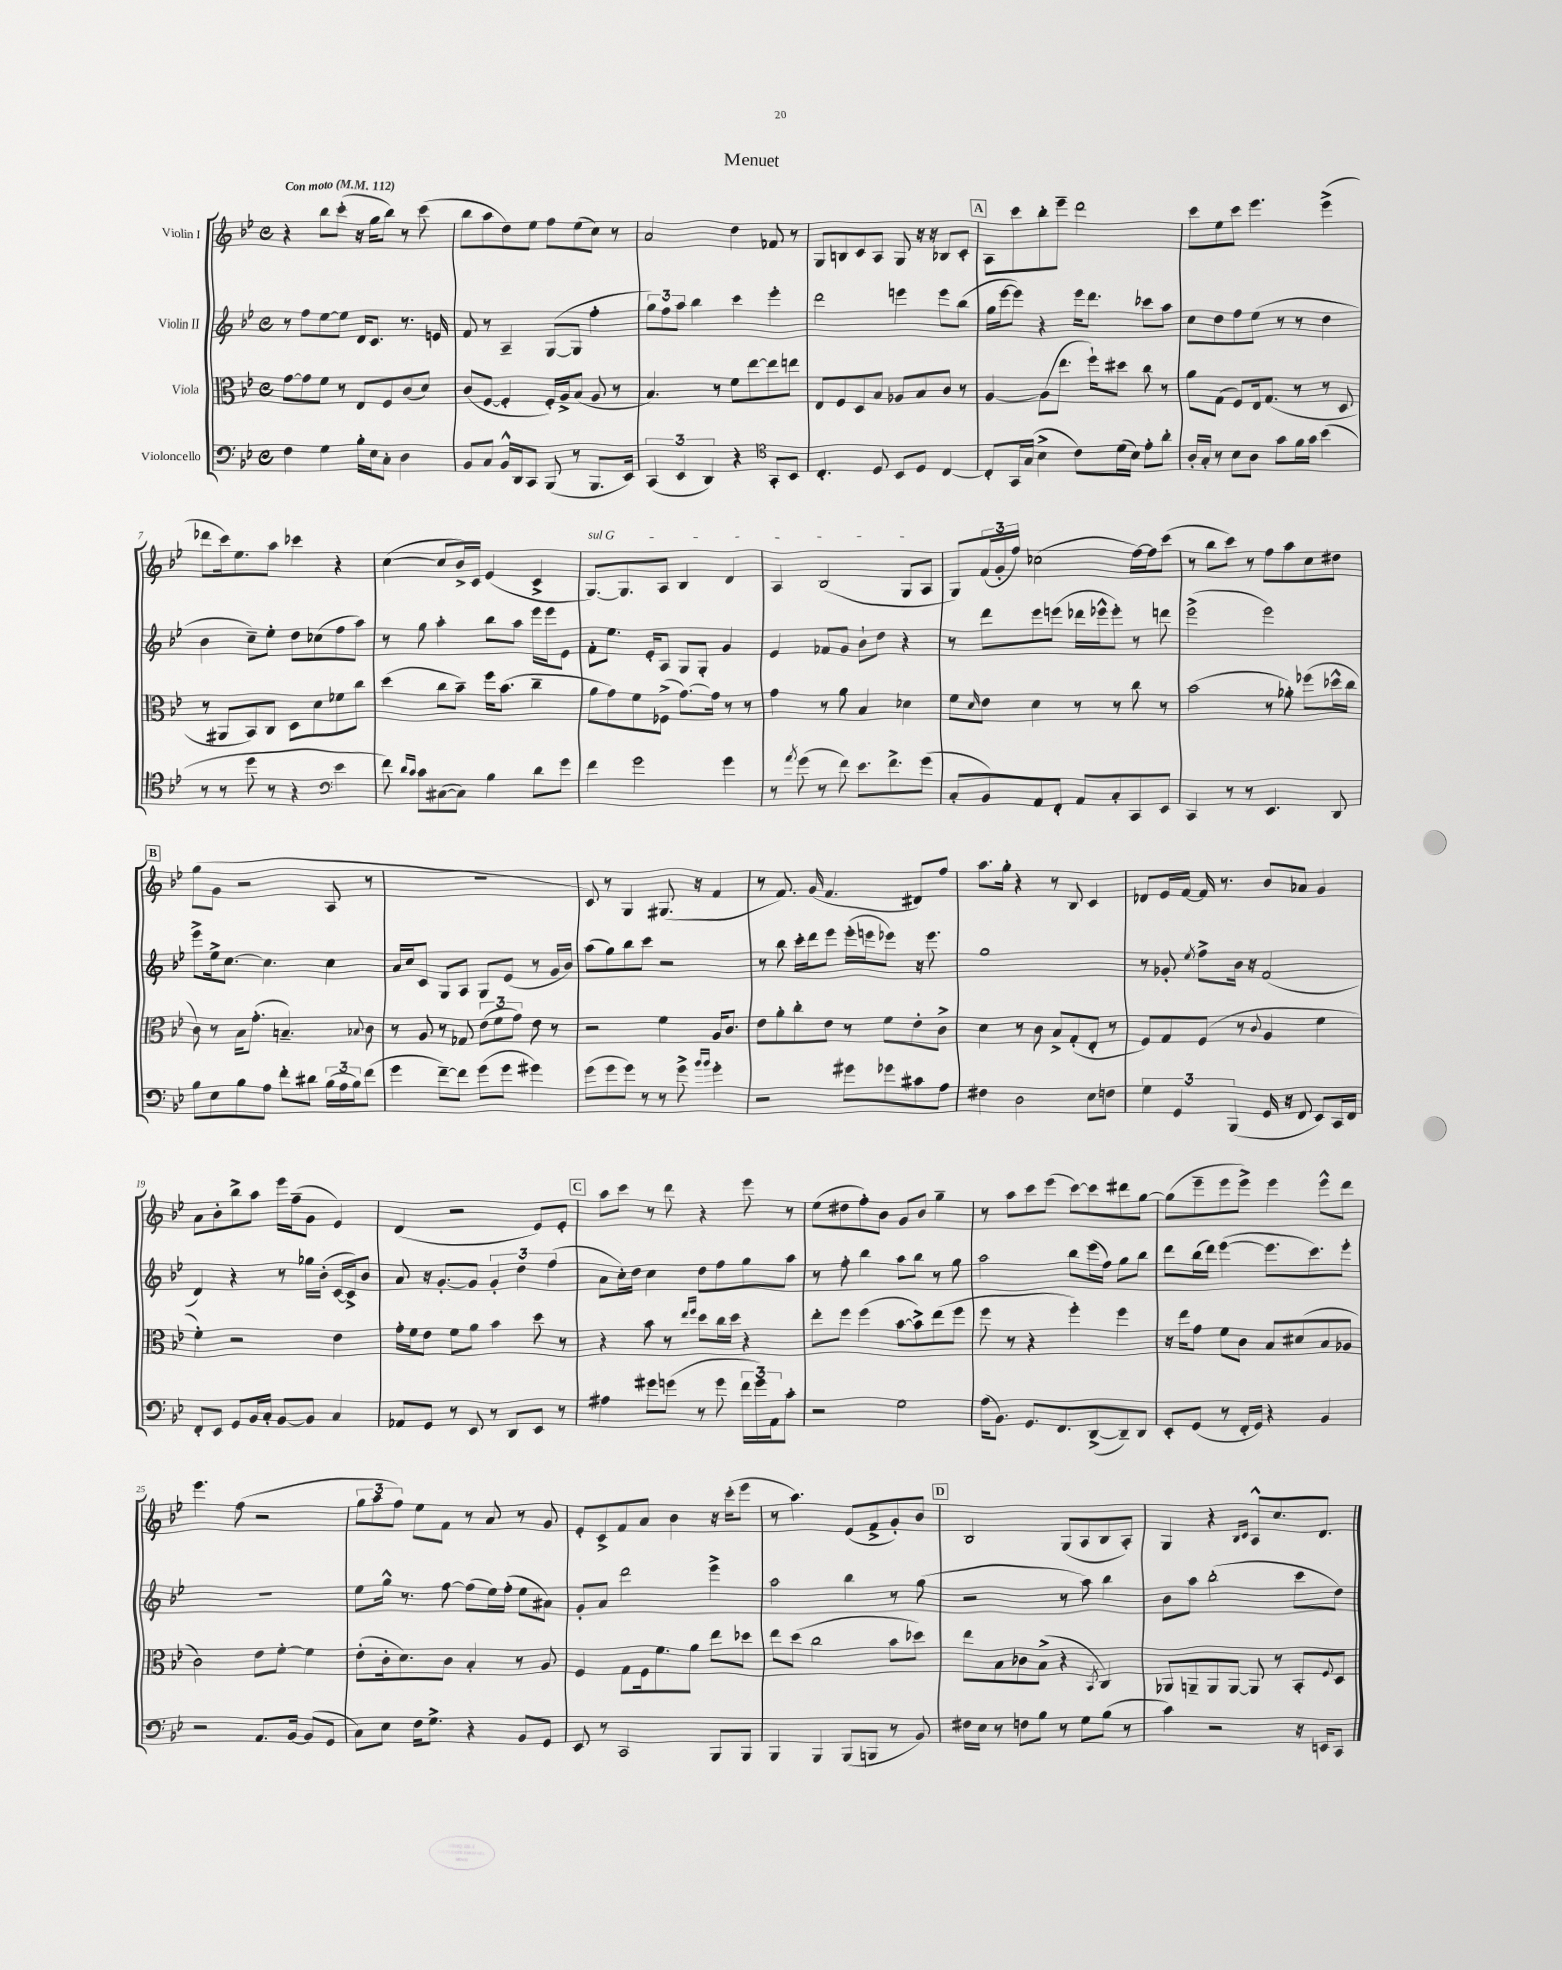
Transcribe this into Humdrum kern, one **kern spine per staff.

**kern	**kern	**kern	**kern
*staff4	*staff3	*staff2	*staff1
*clefF4	*clefC3	*clefG2	*clefG2
*k[b-e-]	*k[b-e-]	*k[b-e-]	*k[b-e-]
*M4/4	*M4/4	*M4/4	*M4/4
*met(c)	*met(c)	*met(c)	*met(c)
*MM112	*MM112	*MM112	*MM112
4F	[8g	8r	4r
.	8g]	8ff	.
4G	8f	[8ee-	8bb-
.	8r	8ee-]	(8ccc'
16B-'	8E-	16d	16r
16E-	.	8.c	16gg
8C'	8F	.	8bb-)
4D	(8c	8.r	8r
.	8d)	.	(8ccc
.	.	16e	.
=	=	=	=
8BB-	(8c	8f	8bb-
8C	[8F	8r	8aa
16BB-^^	4F']	4A~	8dd)
16DD	.	.	.
8CC	.	.	8ee-
(8BBB-	16F')	([8G	8ff
.	16A^	.	.
8r	(8B-	8G]	(8ee-
8.BBB-	8A	4ff'	8cc)
.	8r	.	8r
16EE-)	.	.	.
=	=	=	=
(6CC	4.B-)	12gg)	2a
.	.	12ff	.
6EE-	.	12aa	.
.	.	4bb-	.
6DD)	.	.	.
.	8r	.	.
4r	8f	4ccc	4dd
.	[8ee-	.	.
*clefC4	*	*	*
8GG'	8ee-]	4eee-'	8f-
8BB-	8ee	.	8r
=	=	=	=
4.C'	8E-	2ddd	8G
.	8F	.	8B
.	8D	.	8c
8D	8B-	.	8A
8BB-	8A-	4eee	8G
8D	8B-	.	16r
.	.	.	16r
[4C	8c	8eee	8B-
.	8r	(8bb-	8c'
=	=	=	=
8C']	[4A	16gg	8A
.	.	[16eee-	.
16GG	.	8eee-])	8ccc
(16G	.	.	.
4B-^	(8A]	4r	8bb-'
.	8.ee-	.	8eee-~
8c)	.	16eee-	2ddd
.	16ff`)	8.ddd	.
(16d	8dd#	.	.
16B-)	.	.	.
8e-'	8cc	8ccc-	.
8a'	8r	8aa	.
=	=	=	=
16A'	8a	8cc	8ccc
16G'	.	.	.
8r	(8G	8dd	8ee-
8B-	8F)	8ff	8ccc
8A	16E-	(8ee-	4.eee-
.	(8.G	.	.
8g	.	8r	.
16f	8r	8r	.
16g	.	.	.
(4b-	8r	4dd	(4eee-^
.	8D	.	.
=	=	=	=
8r	8r	4b-	8ddd-
8r	8AA#	.	16ccc)
.	.	.	8.ee-
8dd	8BB-)	8cc~)	.
8r	8C	8ee-'	8aa
4r	8D	8dd	4ccc-
.	8d	(8cc-	.
*clefF4	*	*	*
4e-	8f-	8ff	4r
.	8cc	8aa)	.
=	=	=	=
8f)	(4dd	8r	([4cc
16qqd	.	.	.
16qqc	.	.	.
8c	.	8gg	.
([8C#	8cc	4aa'	8cc]
8C#])	8b-~)	.	16b-^)
.	.	.	16c
4B-	16ff	8bb-	(4e-
.	(8.b-	.	.
.	.	8aa	.
8d	4cc~	16eee-	4c^
.	.	16eee-	.
8g	.	8e-	.
=	=	=	=
4f	8a	8f'	[8.G)
.	8g)	8.ee-	.
.	.	.	8.G]
2g	8f	.	.
.	.	16e-'	.
.	(8F-^	8A	8A
.	[8.g)	8G	4B-
.	.	8G'	.
.	16g]	.	.
4g	8r	4g	4d
.	8r	.	.
=	=	=	=
8r	4g	4e-	4A
8qa	.	.	.
(8g	.	.	.
8r	8r	8f-	(2B-
8f)	8a	8g	.
8.e-	4B-	8b-`	.
.	.	8dd	.
8.f^	.	.	.
.	4d-	4r	8G
(8g	.	.	8A
=	=	=	=
8C'	8f	8r	8G)
.	16qqd	.	.
8BB-)	8e-	8ddd	(24f
.	.	.	24g'
.	.	.	24ff)
8AA	4d	8eee-	(2cc-
8FF'	.	(8eee	.
8AA	8r	16ddd-	.
.	.	16eee-^^	.
8C'	8r	8eee-')	.
8CC	8cc	8r	[16ff)
.	.	.	16ff]
8EE-	8r	8ddd	(8ccc
=	=	=	=
4CC	(2b-	(2eee-^	8r
.	.	.	8bb-
8r	.	.	8ccc)
8r	.	.	8r
4.EE-	8r	2eee-)	8ff
.	8a-')	.	8aa
.	(8ff-	.	8cc
8DD	16dd-^^	.	8dd#
.	16cc	.	.
=	=	=	=
8B-	8c)	8eee-^	(8gg
8E-	8r	16ee-^	8g
.	.	[8.cc	.
8B-	16B-	.	2r
.	(8.g'	.	.
8A	.	4.cc]	.
8f'	4.B~)	.	.
8d#	.	.	.
(24B-	.	4cc	8A
24A	.	.	.
24B-)	.	.	.
.	8qqB-	.	.
(8f	8c	.	8r
=	=	=	=
4g	8r	16a	1r
.	.	16cc	.
.	8A	8c	.
[8f~)	8r	8G	.
8f]	8G-	8A	.
(8g	(12e-	8G	.
.	12f	.	.
8g	.	(8e-	.
.	12g)	.	.
4g#)	8e-	8r	.
.	8r	16g	.
.	.	16b-)	.
=	=	=	=
(8g	2r	(8aa	8c)
8g	.	8gg)	8r
8g)	.	8bb-	4G
8r	.	8ccc	.
8r	4f	2r	(8.G#
8g^	.	.	.
.	.	.	16r
16qqb-	.	.	.
16qqb-	.	.	.
4g'	16A	.	4f
.	8.c	.	.
=	=	=	=
2r	8e-	8r	8r
.	8a'	8bb-	8.f)
.	8cc'	16ccc'	.
.	.	16ddd	(16g
.	8e-	8eee-	4.f
8g#	8r	(16eee-'	.
.	.	16eee	.
8g-	8f	8eee-)	.
8c#	8e-'	16r	8d#)
.	.	8.eee-	.
8A	8c^	.	8ff
=	=	=	=
4F#	4d	1gg	8.aa
.	.	.	16gg'
2D	8r	.	4r
.	8c	.	.
.	8B-^	.	8r
.	(8G'	.	8B-
8E-	8E-'	.	4c
8F	8r	.	.
=	=	=	=
6G	8F)	8r	8d-
.	8G	8g-'	16e-
6GG	.	.	.
.	.	.	[16f
.	.	8qee-	.
.	(8F	8ff^	16f]
.	.	.	8.r
(6BBB-	.	.	.
.	8r	16b-	.
.	.	16r	.
.	8qqc	.	.
16GG	4A	(2f	8b-
16r	.	.	.
8FF	.	.	8a-
8EE-)	4f	.	4g
16CC	.	.	.
16FF	.	.	.
=	=	=	=
8FF'	4f')	4d)	8a
8EE-	.	.	8b-'
8GG	2r	4r	8bb-^
16BB-	.	.	8aa
16C'	.	.	.
[8BB-	.	8r	16eee-
.	.	.	(16ff~
8BB-]	.	16gg-	8g
.	.	(16b-'	.
4C	4e-	[16c	4e-)
.	.	16c^])	.
.	.	8b-	.
=	=	=	=
8AA-	16g'	8a	(4d
.	16f	.	.
8GG	8e-	16r	.
.	.	[8.g'	.
8r	8f	.	2r
8EE-	8a	8g]	.
8r	4b-	6g'	.
8DD	.	.	.
.	.	6dd	.
8EE-	8dd	.	8e-)
.	.	(6ff	.
8r	8r	.	8e-'
=	=	=	=
4A#	4r	8a	8aa
.	.	16cc')	8ccc
.	.	16dd	.
8g#	8b-	4cc	8r
(8g	8r	.	8ddd
.	16qqee-	.	.
.	16qqff	.	.
8r	8dd	8dd	4r
8g	16cc	8ff	.
.	16dd	.	.
24f	4r	8gg	8eee-
24g)	.	.	.
24AA	.	.	.
8c'	.	8aa	8r
=	=	=	=
2r	8ee-'	8r	(8ee-
.	8ff	8ff'	8dd#
.	(4ff	4bb-	8ff')
.	.	.	8b-
2G	[8b-	8aa	8g
.	8b-^])	8bb-	8b-
.	(8ee-	8r	4gg~
.	8ff	8gg	.
=	=	=	=
(16A	8ff	2aa	8r
8.BB-)	.	.	.
.	8r	.	8aa
8.GG	4r	.	8ccc
.	.	.	(8eee-
8.FF	.	.	.
.	4ff')	8bb-	[8ccc)
([8DD^	.	(16eee-	8ccc]
.	.	16ff)	.
8DD~])	4ff	8gg	8ddd#
8DD	.	8bb-	[8gg
=	=	=	=
8EE-'	16r	8ddd	(8gg]
.	16ee-	.	.
(8GG	8g	(16bb-	8eee-~
.	.	16ddd)	.
8r	8f	([4eee-	8eee-
16FF'	8c	.	8eee-^)
16GG)	.	.	.
4r	8B-	8.eee-]	4eee-
.	(8d#	.	.
.	.	8.ccc)	.
4BB-	8B-	.	8eee-^^
.	8A-	8eee-'	8ddd
=	=	=	=
2r	2c)	1r	4.eee-
.	.	.	(8ff
8.AA	8e-	.	2r
.	[8f'	.	.
[16BB-	.	.	.
(8BB-]	4f]	.	.
8GG	.	.	.
=	=	=	=
8C)	(8e-'	8ee-	12gg
.	.	.	12aa
8E-	16c'	16gg^^	.
.	.	.	12ff)
.	8.d)	8.r	.
16F	.	.	8ee-
8.G^	.	.	.
.	8c	[8ff	8f
4r	4B-'	(8ff]	8r
.	.	16ee-)	8a
.	.	(16ff'	.
8BB-	8r	8ee-	8r
8GG	8A	8a#)	8g
=	=	=	=
8EE-	4F	8g'	8e-'
8r	.	8a	8c^
2CC	8G	2ddd	8f
.	16F	.	8a
.	8.f	.	.
.	.	.	4b-
.	8a	.	.
8BBB-	8ee-	4eee-^	16r
.	.	.	(16ccc'
8BBB-	8dd-	.	8eee-
=	=	=	=
4BBB-	8ee-	2aa	8r
.	(8dd	.	4.aa)
4BBB-	2cc	.	.
(8BBB-	.	4bb-	(8e-
8BBB	.	.	8f^
8r	8b-	8r	8g')
8BB-)	8dd-)	(8gg	8b-
=	=	=	=
16F#	8ee-	2r	2B-
16E-	.	.	.
8r	8B-	.	.
8F	8c-	.	.
8B-	(8B-^	.	.
8r	4r	8r	(8G
8G	.	8aa)	8A
.	8qBB-	.	.
(8B-	4C)	4bb-	8B-
8r	.	.	8A')
=	=	=	=
4c)	8AA-	8b-	4G
.	8AA~	8aa	.
2r	8AA	(2bb-'	4r
.	[8AA	.	.
.	.	.	16qqB-
.	.	.	16qqc
.	8AA]	.	8A^^
.	8r	.	8.cc
16r	8BB-'	8ccc	.
16EE	.	.	8.d
.	8qqF	.	.
8CC	8D	8dd)	.
==	==	==	==
*-	*-	*-	*-
